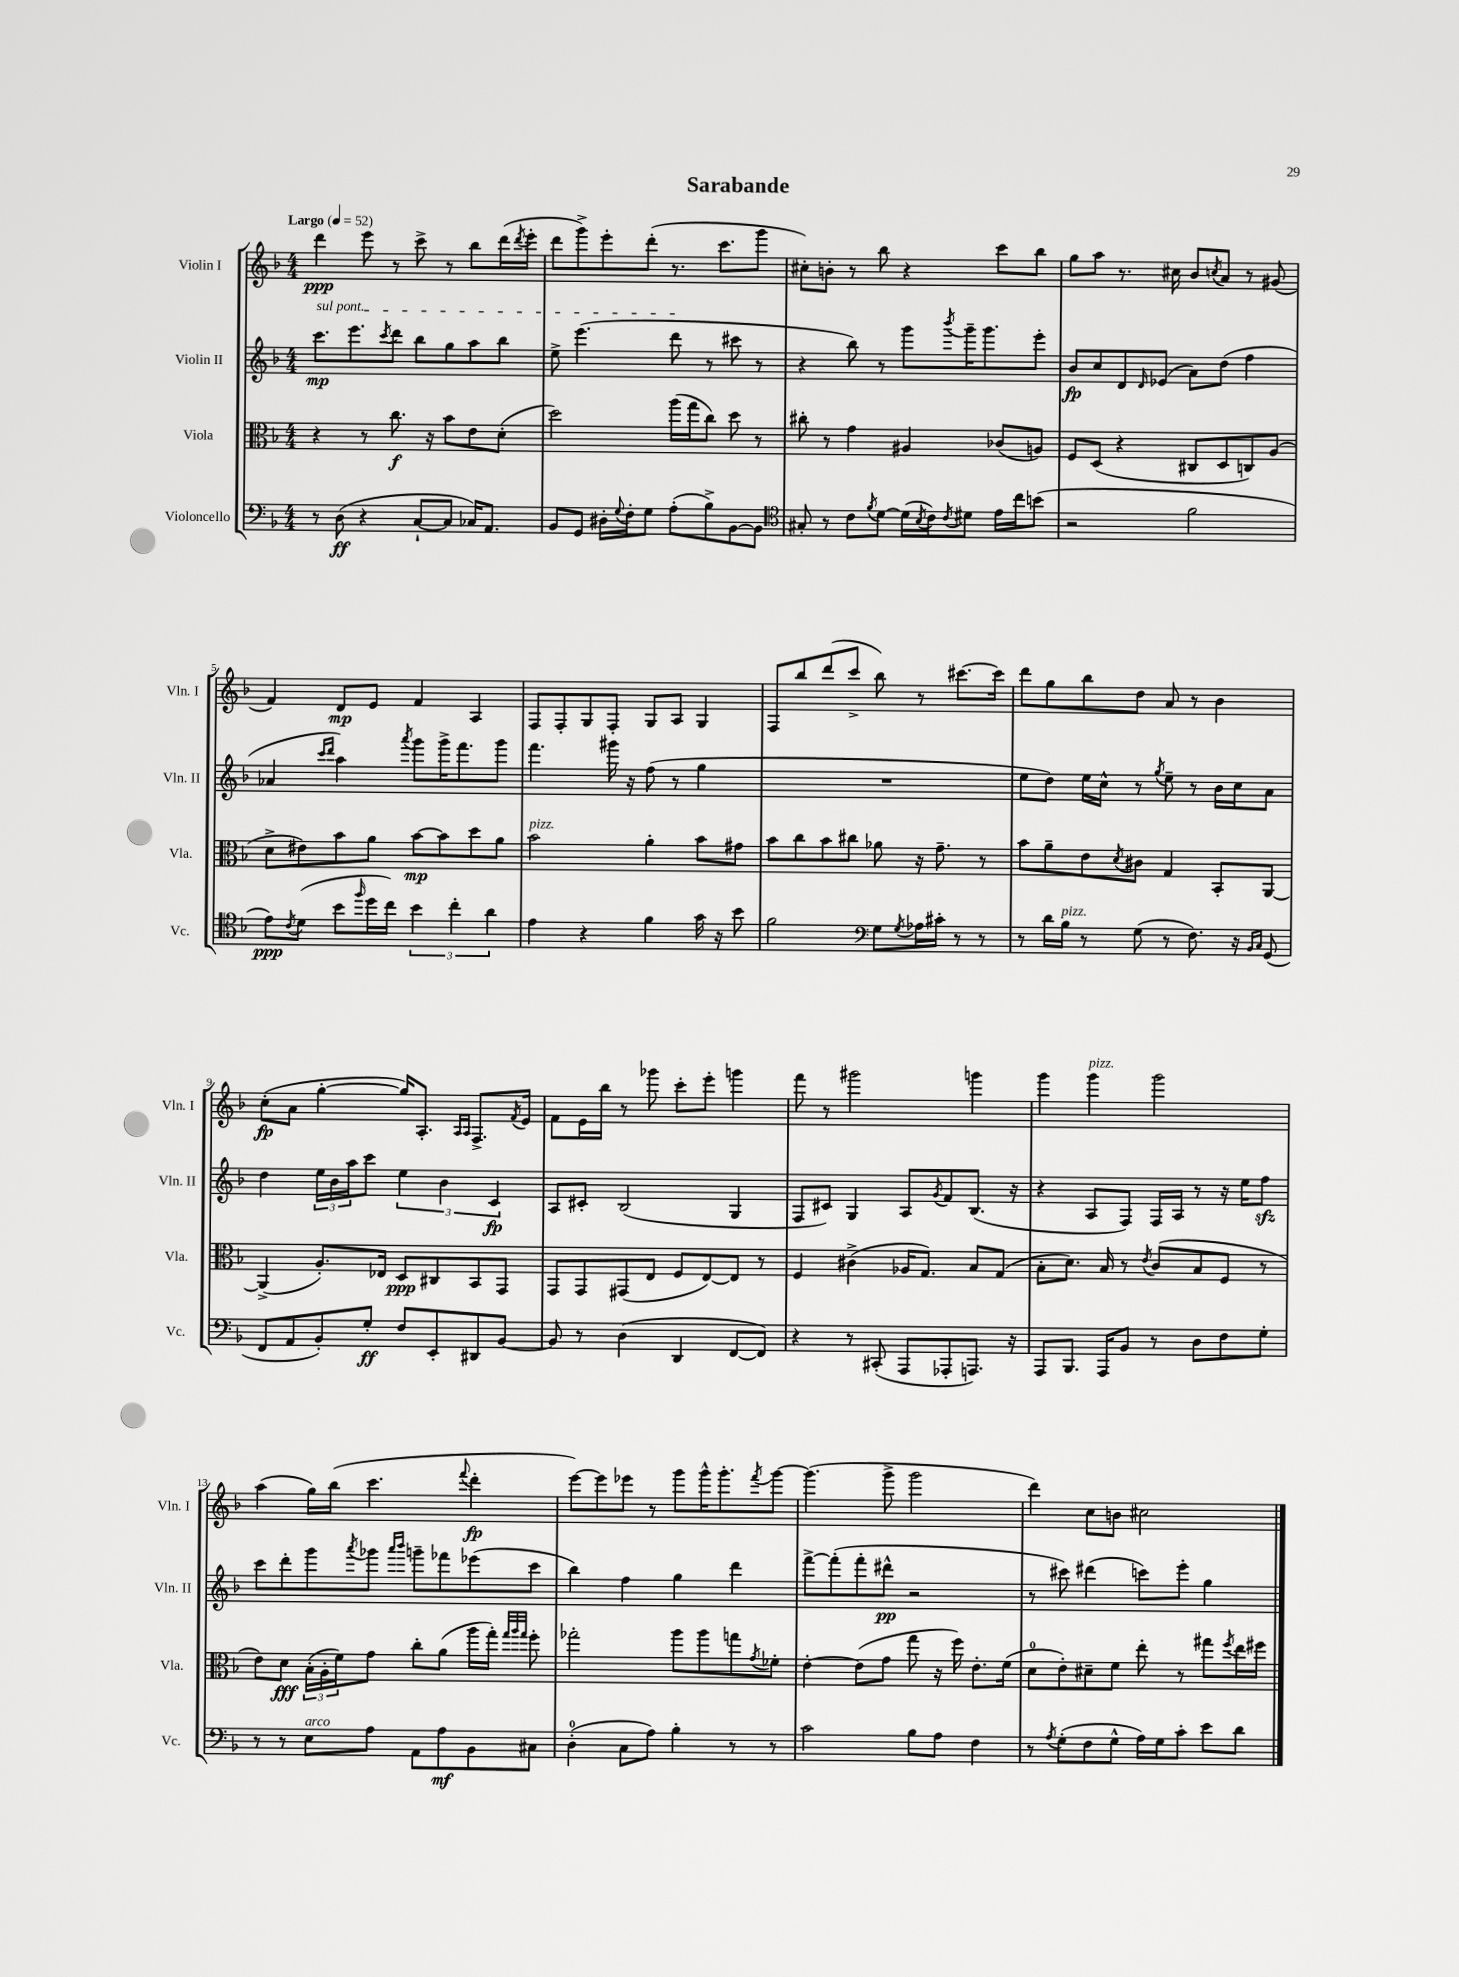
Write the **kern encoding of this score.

**kern	**dynam	**kern	**dynam	**kern	**dynam	**kern	**dynam
*part4	*part4	*part3	*part3	*part2	*part2	*part1	*part1
*staff4	*staff4	*staff3	*staff3	*staff2	*staff2	*staff1	*staff1
*I"Violoncello	*	*I"Viola	*	*I"Violin II	*	*I"Violin I	*
*I'Vc.	*	*I'Vla.	*	*I'Vln. II	*	*I'Vln. I	*
*clefF4	*	*clefC3	*	*clefG2	*	*clefG2	*
*k[b-]	*	*k[b-]	*	*k[b-]	*	*k[b-]	*
*M4/4	*	*M4/4	*	*M4/4	*	*M4/4	*
*MM52	*	*MM52	*	*MM52	*	*MM52	*
=1	=1	=1	=1	=1	=1	=1	=1
!	!	!	!	!	!	!LO:TX:a:B:t=Largo	!
!	!	!	!	!LO:TX:a:i:t=sul pont.	!	!	!
8r	.	4r	.	8.ccc\L	mp	4ddd\	ppp
(8D\	ff	.	.	.	.	.	.
.	.	.	.	8.eee\	.	.	.
4r	.	8r	.	.	.	8eee\	.
.	.	.	.	8qccc/	.	.	.
.	.	8.cc\	f	8ddd\J	.	8r	.
[8C`/L	.	.	.	8bb-\L	.	8ccc^\	.
.	.	16r	.	.	.	.	.
8C/J]	.	8b-\L	.	8gg\	.	8r	.
16C-X/KL)	.	8e\	.	8aa\	.	8bb-\L	.
8.AA/J	.	.	.	.	.	.	.
.	.	(8d'\J	.	8bb-\J	.	(16ddd\L	.
.	.	.	.	.	.	8qddd/	.
.	.	.	.	.	.	16eee'\JJ	.
=2	=2	=2	=2	=2	=2	=2	=2
8BB-/L	.	2dd\)	.	8ee^\	.	8ddd\L	.
8GG/J	.	.	.	(4.eee\	.	8ggg^\)	.
16D#X'\LL	.	.	.	.	.	8eee'\	.
8qqG/	.	.	.	.	.	.	.
16F'\J	.	.	.	.	.	.	.
8G\J	.	.	.	.	.	(8ddd'\J	.
(8A'\L	.	(16aa\LL	.	8ddd\	.	8.r	.
.	.	16gg\J	.	.	.	.	.
8B-^\)	.	8cc\J)	.	8r	.	.	.
.	.	.	.	.	.	8.ccc\L	.
[8BB-\	.	8dd\	.	8ccc#X\	.	.	.
8BB-\J]	.	8r	.	8r	.	8ggg\J	.
=3	=3	=3	=3	=3	=3	=3	=3
*clefC4	*	*	*	*	*	*	*
8G#X'/	.	8cc#X'\	.	4r	.	8cc#X'\L)	.
8r	.	8r	.	.	.	8bn'\J	.
8c\L	.	4g\	.	8bb-\)	.	8r	.
8qf/	.	.	.	.	.	.	.
[8d\J	.	.	.	8r	.	8bb-\	.
(16d\LL]	.	4A#X/	.	8ggg\L	.	4r	.
8qB-/	.	.	.	.	.	.	.
16c\J)	.	.	.	.	.	.	.
8qc/	.	.	.	8qbbb-/	.	.	.
8d#X\J	.	.	.	16ggg~\K	.	.	.
.	.	.	.	8.ggg\	.	.	.
16e\LL	.	(8c-X/L	.	.	.	8ccc\L	.
16cc\J	.	.	.	.	.	.	.
(8bn\J	.	8An/J)	.	8eee'\J	.	8bb-\J	.
=4	=4	=4	=4	=4	=4	=4	=4
2r	.	8F/L	.	8b-/L	fp	8gg\L	.
.	.	(8D/J	.	8cc/	.	8aa\J	.
.	.	4r	.	8d/	.	8.r	.
.	.	.	.	16qqd/	.	.	.
.	.	.	.	(8e-X/J	.	.	.
.	.	.	.	.	.	16cc#X\	.
2f\	.	8C#X/L	.	8a\L)	.	8b-/L	.
.	.	.	.	.	.	8qccn/	.
.	.	8D/	.	(8dd\J	.	8a/J	.
.	.	8Cn/)	.	4ff\	.	8r	.
.	.	(8A/J	.	.	.	(8g#X/	.
!!LO:LB:g=z
=5	=5	=5	=5	=5	=5	=5	=5
8e\L)	ppp	8d^\L	.	4a-X/	.	4f/)	.
8qc/	.	.	.	.	.	.	.
(8d\J	.	8e#X\)	.	.	.	.	.
.	.	.	.	16qqccc/LL	.	.	.
.	.	.	.	16qqddd/JJ	.	.	.
8b-\L	.	8b-\	.	4aa\)	.	8d/L	mp
16qqff/	.	.	.	.	.	.	.
16dd\L	.	8a\J	.	.	.	8e/J	.
16cc\JJ)	.	.	.	.	.	.	.
.	.	.	.	8qaaa/	.	.	.
6b-\	.	[8b-\L	mp	8ggg\L	.	4f/	.
.	.	8b-\]	.	16ggg^\K	.	.	.
6cc'\	.	.	.	.	.	.	.
.	.	.	.	8.fff\	.	.	.
.	.	8dd\	.	.	.	4A/	.
6a\	.	.	.	.	.	.	.
.	.	8a\J	.	8ggg\J	.	.	.
=6	=6	=6	=6	=6	=6	=6	=6
!	!	!LO:TX:a:i:t=pizz.	!	!	!	!	!
4e\	.	2b-\	.	4.fff\	.	8F/L	.
.	.	.	.	.	.	8F'/	.
4r	.	.	.	.	.	8G/	.
.	.	.	.	16ggg#X\	.	8F'/J	.
.	.	.	.	16r	.	.	.
4f\	.	4a'\	.	(8ff\	.	8G/L	.
.	.	.	.	8r	.	8A/J	.
16g\	.	8b-\L	.	4gg\	.	4G/	.
16r	.	.	.	.	.	.	.
8b-\	.	8g#X\J	.	.	.	.	.
=7	=7	=7	=7	=7	=7	=7	=7
2f\	.	8b-\L	.	1r	.	8F/L	.
.	.	8cc\	.	.	.	8bb-/	.
.	.	8b-\	.	.	.	(8ddd/	.
.	.	8cc#X\J	.	.	.	8ccc^/J	.
*clefF4	*	*	*	*	*	*	*
8G\L	.	8a-X\	.	.	.	8bb-\)	.
8qG/	.	.	.	.	.	.	.
16A-X\L	.	16r	.	.	.	8r	.
16c#X'\JJ	.	8.g~\	.	.	.	.	.
8r	.	.	.	.	.	[8.ccc#X\L	.
8r	.	8r	.	.	.	.	.
.	.	.	.	.	.	16ccc#\Jk]	.
=8	=8	=8	=8	=8	=8	=8	=8
8r	.	8b-\L	.	8ee\L	.	8ddd\L	.
16d\LL	.	8a~\	.	8dd\J)	.	8gg\	.
!LO:TX:a:i:t=pizz.	!	!	!	!	!	!	!
16B-\JJ	.	.	.	.	.	.	.
8r	.	8e\	.	16ee\LL	.	8bb-\	.
.	.	.	.	16cc^^\JJ	.	.	.
.	.	8qd/	.	.	.	.	.
(8G\	.	8c#X\J	.	8r	.	8dd\J	.
.	.	.	.	8qgg/	.	.	.
8r	.	4G/	.	8ee~\	.	8a/	.
8.F\)	.	.	.	8r	.	8r	.
.	.	8BB-'/L	.	16b-\LL	.	4b-\	.
16r	.	.	.	16cc\J	.	.	.
16qqBB-/LL	.	.	.	.	.	.	.
16qqC/JJ	.	.	.	.	.	.	.
(8GG/	.	[8AA/J	.	8a\J	.	.	.
!!LO:LB:g=z
=9	=9	=9	=9	=9	=9	=9	=9
8FF/L	.	(4AA^/]	.	4dd\	.	(8cc'\L	fp
8AA/	.	.	.	.	.	8a\J	.
8BB-'/)	.	8.A'/L)	.	24ee\LL	.	[4gg'\	.
.	.	.	.	24b-\	.	.	.
.	.	.	.	24aa\J	.	.	.
8G'/J	ff	.	.	8ccc\J	.	.	.
.	.	16E-X/Jk	.	.	.	.	.
8F/L	.	8D/L	ppp	6ee\	.	16gg/KL])	.
.	.	.	.	.	.	8.A'/J	.
8EE'/	.	8C#X/	.	.	.	.	.
.	.	.	.	6b-\	.	.	.
.	.	.	.	.	.	16qqA/LL	.
.	.	.	.	.	.	16qqA/JJ	.
8DD#X/	.	8BB-/	.	.	.	8.F^/L	.
.	.	.	.	6c/	fp	.	.
[8BB-/J	.	8GG/J	.	.	.	.	.
.	.	.	.	.	.	8qf/	.
.	.	.	.	.	.	16e/Jk	.
=10	=10	=10	=10	=10	=10	=10	=10
8BB-/]	.	8GG/L	.	8A/L	.	8f\L	.
8r	.	8GG/	.	8c#X'/J	.	16e\L	.
.	.	.	.	.	.	16bb-\JJ	.
(4D\	.	(8GG#X/	.	(2B-/	.	8r	.
.	.	8E/J	.	.	.	8ggg-X\	.
4DD/	.	8F/L	.	.	.	8ccc'\L	.
.	.	[8E/)	.	.	.	8eee'\J	.
[8FF/L	.	8E/J]	.	4G/	.	4gggn\	.
8FF/J])	.	8r	.	.	.	.	.
=11	=11	=11	=11	=11	=11	=11	=11
4r	.	4F/	.	8F/L	.	8fff\	.
.	.	.	.	8c#X/J)	.	8r	.
8r	.	(4c#X^\	.	4G/	.	2ggg#X\	.
(8CC#X'/	.	.	.	.	.	.	.
8AAA/L	.	16A-X/KL	.	8A/L	.	.	.
.	.	8.G/J)	.	.	.	.	.
.	.	.	.	8qg/	.	.	.
8AAA-X'/	.	.	.	8f/	.	.	.
8.AAAn/J)	.	8B-/L	.	(8.B-/J	.	4gggn\	.
.	.	(8G/J	.	.	.	.	.
16r	.	.	.	16r	.	.	.
=12	=12	=12	=12	=12	=12	=12	=12
8AAA/L	.	8B-'\L	.	4r	.	4ggg\	.
8.BBB-/J	.	8.d\J)	.	.	.	.	.
!	!	!	!	!	!	!LO:TX:a:i:t=pizz.	!
.	.	.	.	8A/L	.	4ggg\	.
16AAA/KL	.	16B-/	.	.	.	.	.
8BB-/J	.	8r	.	8F/J)	.	.	.
.	.	8qe/	.	.	.	.	.
8r	.	(8c/L	.	16F/LL	.	2ggg\	.
.	.	.	.	16A/JJ	.	.	.
8D\L	.	8B-/	.	8r	.	.	.
8F\	.	8F/J	.	16r	.	.	.
.	.	.	.	16ee\KL	.	.	.
8G'\J	.	8r	.	8ffzz\J	.	.	.
!!LO:LB:g=z
=13	=13	=13	=13	=13	=13	=13	=13
8r	.	8e\L)	.	8ccc\L	.	(4aa\	.
8r	.	8d\J	fff	8ddd'\	.	.	.
!LO:TX:a:i:t=arco	!	!	!	!	!	!	!
8E\L	.	(24B-'\LL	.	8ggg\	.	16gg\LL)	.
.	.	24A'\	.	.	.	.	.
.	.	.	.	.	.	(16bb-\JJ	.
.	.	24f\J)	.	.	.	.	.
.	.	.	.	8qaaa/	.	.	.
8A\J	.	8g\J	.	8ggg-X\J	.	4.ccc\	.
.	.	.	.	16qqaaa/LL	.	.	.
.	.	.	.	16qqbbb-/JJ	.	.	.
8AA\L	.	8cc'\L	.	8gggn~\L	.	.	.
8A\	mf	(8a\J	.	8fff-X\	.	.	.
.	.	.	.	.	.	8qqfff/	.
8BB-\	.	16aa\LL	.	(8eee-X\	.	4ddd'\	fp
.	.	16gg'\JJ)	.	.	.	.	.
.	.	32qqgg/LLL	.	.	.	.	.
.	.	32qqaa/	.	.	.	.	.
.	.	32qqgg/JJJ	.	.	.	.	.
8C#X\J	.	8ff'\	.	8ccc\J	.	.	.
=14	=14	=14	=14	=14	=14	=14	=14
(4D'\	.	2gg-X'\	.	4bb-\)	.	[8eee\L)	.
.	.	.	.	.	.	8eee\]	.
8C\L	.	.	.	4ff\	.	8eee-X\J	.
8A\J)	.	.	.	.	.	8r	.
4B-'\	.	8aa\L	.	4gg\	.	8ggg\L	.
.	.	8aa\	.	.	.	16ggg^^\K	.
.	.	.	.	.	.	8.ggg'\	.
8r	.	8ggn\	.	4ddd\	.	.	.
.	.	8qg/	.	.	.	8qfff/	.
8r	.	8f-X'\J	.	.	.	[8ggg\J	.
=15	=15	=15	=15	=15	=15	=15	=15
2c\	.	[4e'\	.	[8fff^\L	.	(4.ggg\]	.
.	.	.	.	(8fff'\]	.	.	.
.	.	(8e\L]	.	8fff'\	.	.	.
.	.	8g\J	.	8ddd#X^^\J	pp	8ggg^\	.
8B-\L	.	8gg\	.	2r	.	2ggg\	.
8A\J	.	16r	.	.	.	.	.
.	.	16ff\)	.	.	.	.	.
4F\	.	8.e'\L	.	.	.	.	.
.	.	(16f\Jk	.	.	.	.	.
=16	=16	=16	=16	=16	=16	=16	=16
8r	.	8d\L	.	8r	.	4ddd\)	.
8qA/	.	.	.	.	.	.	.
(8G'\L	.	8e'\)	.	8ccc#X\)	.	.	.
8F\	.	8d#X~\	.	(4ddd#X\	.	8cc\L	.
8G^^\J	.	8f\J	.	.	.	8bn\J	.
16A\LL)	.	8ee'\	.	8cccn\L)	.	2cc#X\	.
16G\J	.	.	.	.	.	.	.
8c'\J	.	8r	.	8eee'\J	.	.	.
8e\L	.	8gg#X\L	.	4gg\	.	.	.
.	.	8qff/	.	.	.	.	.
8d\J	.	16ee\L	.	.	.	.	.
.	.	16ff#X\JJ	.	.	.	.	.
==	==	==	==	==	==	==	==
*-	*-	*-	*-	*-	*-	*-	*-
